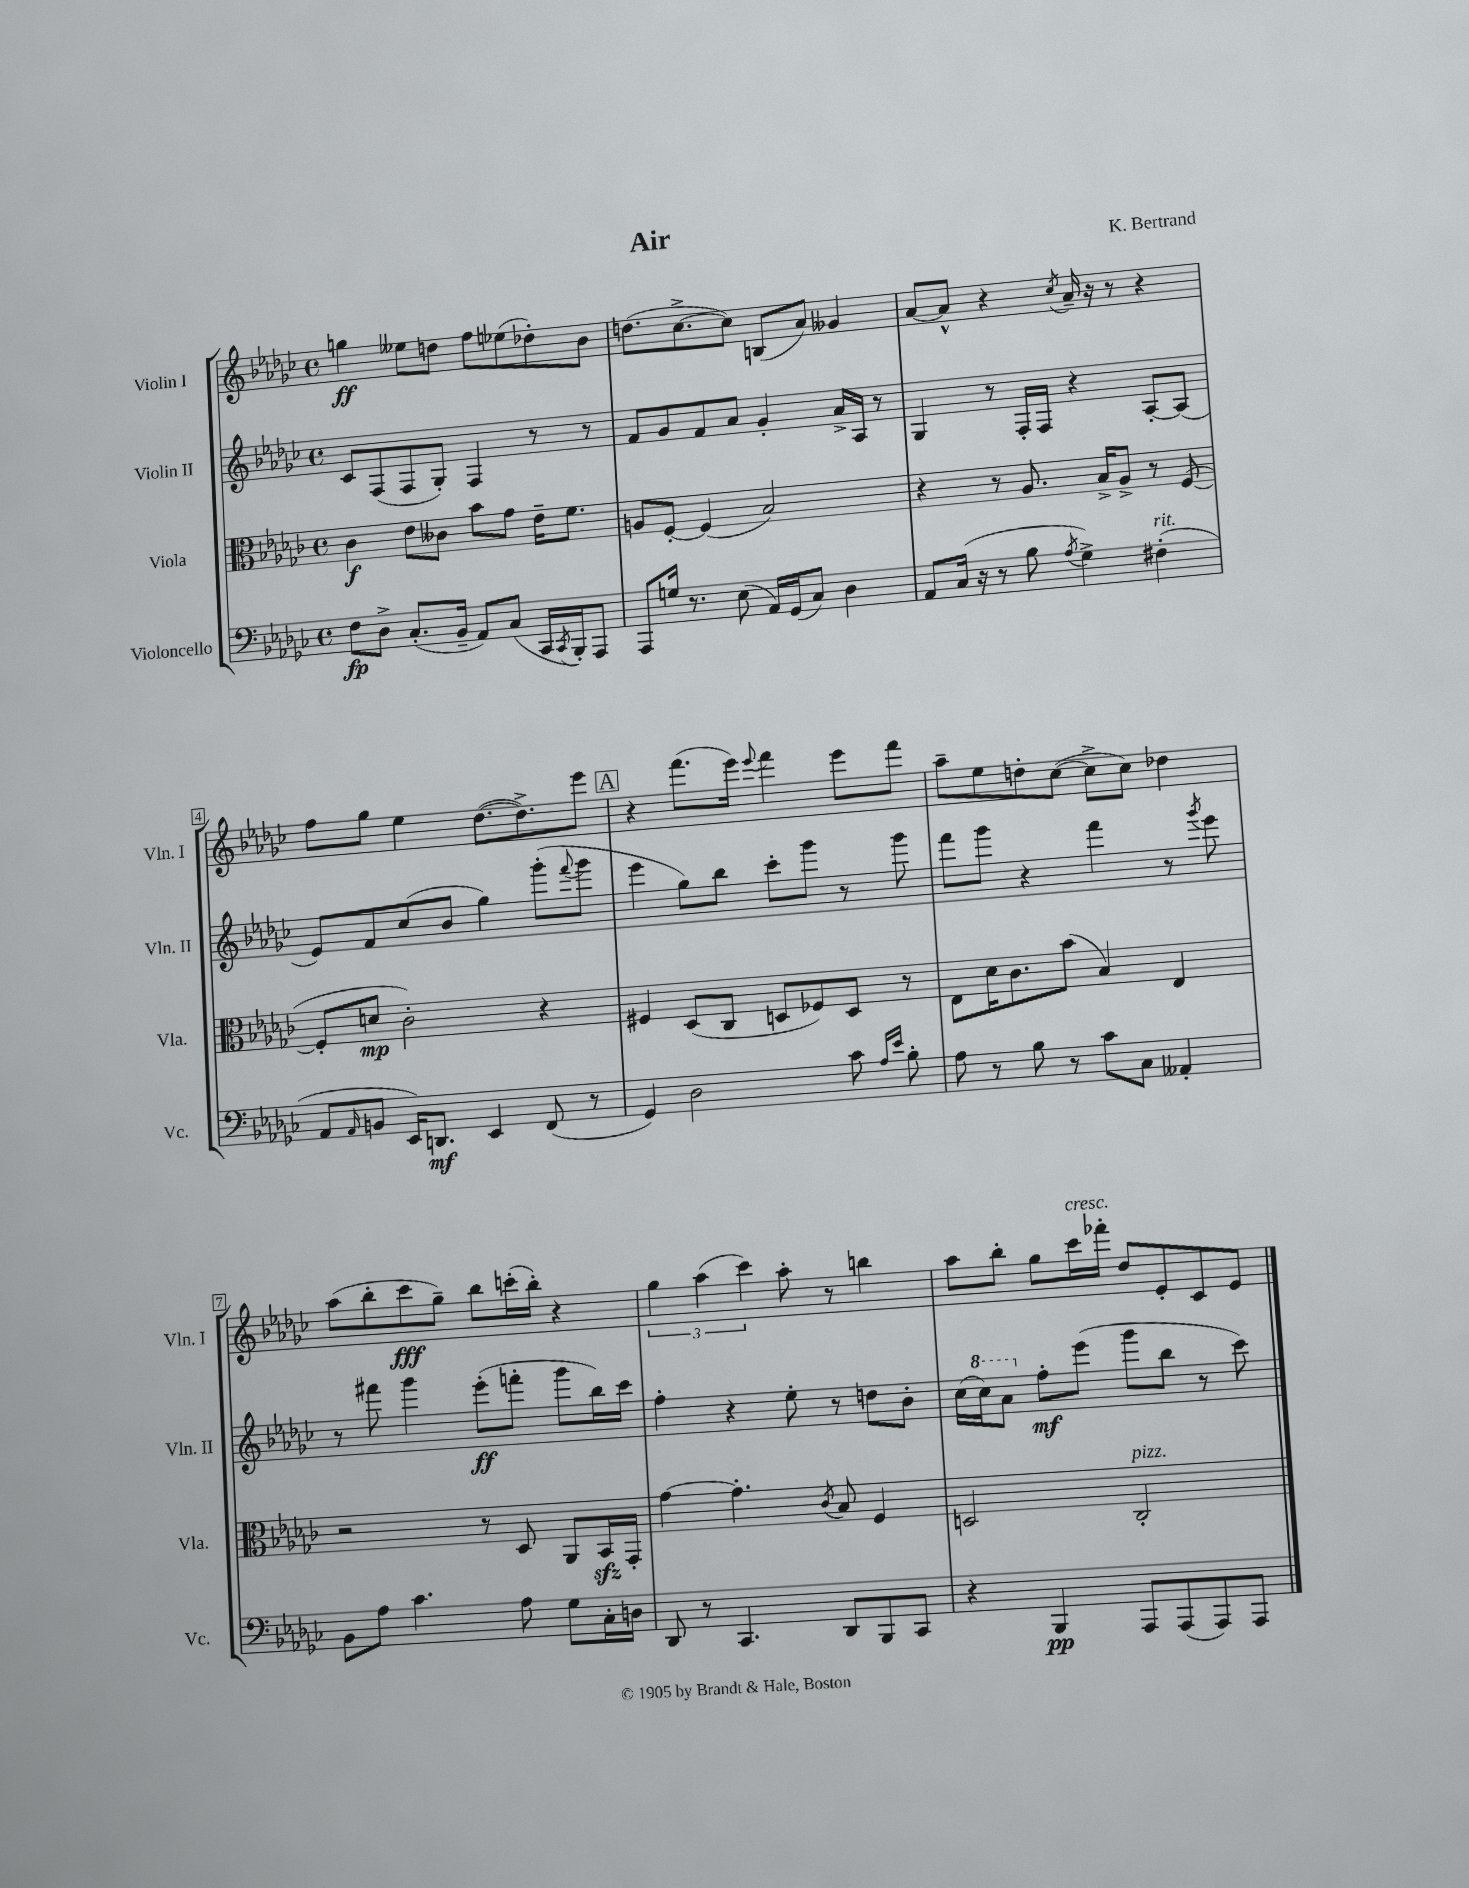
\header { title = "Air" composer = "K. Bertrand" }
<<
\new StaffGroup <<
\new Staff = "s0" \with { instrumentName = "Violin I" shortInstrumentName = "Vln. I" } {
    \clef treble \key ges \major \defaultTimeSignature \time 4/4
    g''4\ff eeses''8 d''8 f''8 ees''8( des''8-.) bes'8 |
    d''8.( ces''8.~-> ces''8) b8( aes'8) geses'4 |
    aes'8~ aes'8-^ r4 \acciaccatura { ces''8 } aes'16-- r16 r8 r4 |
    f''8 ges''8 ees''4 des''8.~( des''8.->) ees'''8 |
    \mark \markup { \box "A" } r4 f'''8.( ees'''16) \appoggiatura { ees'''8 } f'''4 ees'''8 f'''8 |
    aes''8-- ees''8 d''8-. ces''8~( ces''8-> ces''8) des''4 |
    aes''8( bes''8-. ces'''8\fff ges''8--) bes''8 c'''16-.( bes''16-.) r4 |
    \tuplet 3/2 { ges''4 aes''4( ces'''4) } aes''8-. r8 b''4 |
    aes''8 bes''8-. ges''8 ces'''16^\markup { \italic "cresc." } fes'''16-. des''8 ees'8-. ces'8 ees'8 \bar "|." |
}
\new Staff = "s1" \with { instrumentName = "Violin II" shortInstrumentName = "Vln. II" } {
    \clef treble \key ges \major \defaultTimeSignature \time 4/4
    ces'8 f8( f8 ges8-.) f4 r8 r8 |
    f'8 ges'8 f'8 aes'8 ges'4-. aes'16-> aes16 r8 |
    ges4 r8 f16-. f16 r4 aes8~-. aes8( |
    ees'8) f'8 ces''8( bes'8 ges''4) ges'''8-.( \appoggiatura { f'''8 } ges'''8 |
    \mark \markup { \box "A" } ees'''4 ges''8) bes''8 ces'''8-. ges'''8 r8 ges'''8 |
    f'''8 ges'''8 r4 f'''4 r8 \acciaccatura { ges'''8 } ees'''8 |
    r8 fis'''8 ges'''4 ees'''8-.\ff( f'''8-. ges'''8 bes''16) ces'''16 |
    f''4-. r4 ees''8-. r8 d''8 bes'8-. |
    ces''16( \ottava #1 ces'''16) aes''8 \ottava #0 f''8-.\mf ees'''8( ges'''8 bes''8 r8 ces'''8) \bar "|." |
}
\new Staff = "s2" \with { instrumentName = "Viola" shortInstrumentName = "Vla." } {
    \clef alto \key ges \major \defaultTimeSignature \time 4/4
    ces'4\f ees'8 ceses'8 bes'8 ges'8 ees'16-- f'8. |
    a8 f8~-. f4( bes2) |
    r4 r8 aes8. bes16-> aes8-> r8 f8~( |
    f8-. d'8\mp ces'2-.) r4 |
    \mark \markup { \box "A" } fis4 des8( ces8 d8 fes8) d8 r8 |
    ees8 des'16 ces'8. bes'8( bes4) ees4 |
    r2 r8 des8 aes,8 bes,16\sfz ges,16-. |
    ges'4~ ges'4.-. \acciaccatura { ces'8 } bes8 f4 |
    d2 ces2-.^\markup { \italic "pizz." } \bar "|." |
}
\new Staff = "s3" \with { instrumentName = "Violoncello" shortInstrumentName = "Vc." } {
    \clef bass \key ges \major \defaultTimeSignature \time 4/4
    f8\fp des8-> ces8.-.( bes,16-- aes,8) ces8( ces,16 \acciaccatura { ces,8 } bes,,16-.) aes,,8 |
    aes,,8 g16 r8. ees8( aes,16) ges,16( ces8) des4 |
    aes,8 ces16( r16 r8 bes8 \acciaccatura { aes8 } ges4->) fis4-.^\markup { \italic "rit." }( |
    aes,8 \grace { aes,16 } b,8 ees,16) d,8.\mf ees,4 f,8( r8 |
    \mark \markup { \box "A" } ges,4) des2 ces'8 \grace { aes16 ees'16 } bes8-. |
    aes8 r8 bes8 r8 ces'8 ces8 aeses,4-. |
    bes,8 aes8 ces'4. aes8 ges8 ces16-. d16 |
    des,8 r8 ces,4. des,8 bes,,8 ces,8 |
    r4 bes,,4\pp aes,,8 aes,,8( aes,,8) aes,,8 \bar "|." |
}
>>
>>
\layout { \context { \Score \override BarNumber.stencil = #(make-stencil-boxer 0.1 0.3 ly:text-interface::print) } }
